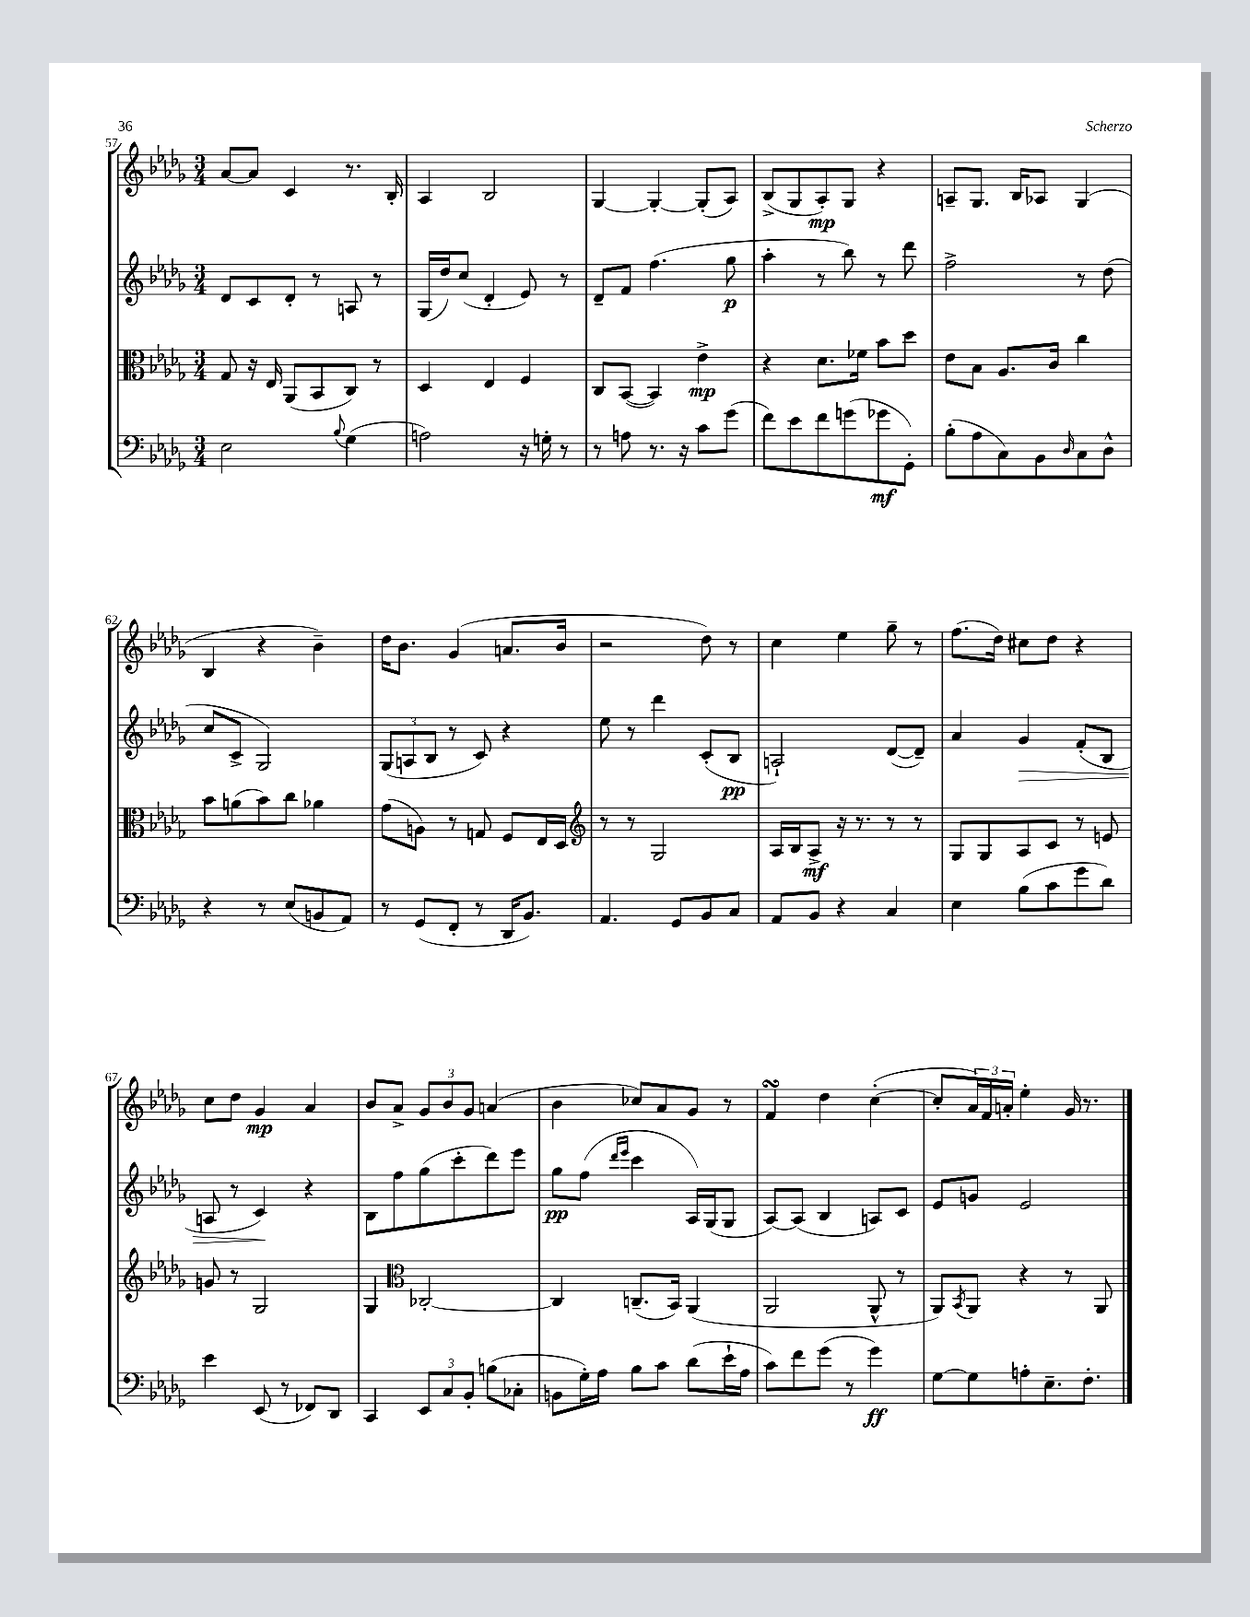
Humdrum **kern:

**kern	**dynam	**kern	**dynam	**kern	**dynam	**kern	**dynam
*part4	*part4	*part3	*part3	*part2	*part2	*part1	*part1
*staff4	*staff4	*staff3	*staff3	*staff2	*staff2	*staff1	*staff1
*clefF4	*	*clefC3	*	*clefG2	*	*clefG2	*
*k[b-e-a-d-g-]	*	*k[b-e-a-d-g-]	*	*k[b-e-a-d-g-]	*	*k[b-e-a-d-g-]	*
*M3/4	*	*M3/4	*	*M3/4	*	*M3/4	*
=57	=57	=57	=57	=57	=57	=57	=57
2E-\	.	8G-/	.	8d-/L	.	[8a-/L	.
.	.	16r	.	8c/	.	8a-/J]	.
.	.	16E-/	.	.	.	.	.
.	.	(8AA-/L	.	8d-'/J	.	4c/	.
.	.	8BB-/	.	8r	.	.	.
8qqB-/	.	.	.	.	.	.	.
(4G-\	.	8C/J)	.	8An/	.	8.r	.
.	.	8r	.	8r	.	.	.
.	.	.	.	.	.	16B-'/	.
=58	=58	=58	=58	=58	=58	=58	=58
2An\)	.	4D-/	.	(16G-/LL	.	4A-/	.
.	.	.	.	16dd-/J)	.	.	.
.	.	.	.	(8cc/J	.	.	.
.	.	4E-/	.	4d-'/	.	2B-/	.
16r	.	4F/	.	8e-/)	.	.	.
16Gn'\	.	.	.	.	.	.	.
8r	.	.	.	8r	.	.	.
=59	=59	=59	=59	=59	=59	=59	=59
8r	.	8C/L	.	8d-~/L	.	[4G-/	.
8An\	.	([8BB-/J	.	8f/J	.	.	.
8.r	.	4BB-/])	.	(4.ff\	.	4G-'/_	.
16r	.	.	.	.	.	.	.
8c\L	.	4e-^\	mp	.	.	(8G-'/L]	.
(8g-\J	.	.	.	8gg-\	p	8A-/J)	.
=60	=60	=60	=60	=60	=60	=60	=60
8f\L)	.	4r	.	4aa-'\	.	(8B-^/L	.
8e-\	.	.	.	.	.	8G-/	.
8f\	.	8.d-\L	.	8r	.	8A-'/)	mp
(8gn\	.	.	.	8bb-\)	.	8G-/J	.
.	.	16f-X\Jk	.	.	.	.	.
8g-X\	mf	8b-\L	.	8r	.	4r	.
8GG-'\J)	.	8dd-\J	.	8ddd-\	.	.	.
=61	=61	=61	=61	=61	=61	=61	=61
(8B-'\L	.	8e-\L	.	2ff^\	.	8An~/L	.
8A-\	.	8B-\J	.	.	.	8.G-/J	.
8C\)	.	8.A-/L	.	.	.	.	.
.	.	.	.	.	.	16B-/KL	.
8BB-\	.	.	.	.	.	8A-X/J	.
.	.	16c/Jk	.	.	.	.	.
16qqD-/	.	.	.	.	.	.	.
8C\	.	4cc\	.	8r	.	(4G-/	.
8D-^^\J	.	.	.	(8dd-\	.	.	.
!!LO:LB:g=z
=62	=62	=62	=62	=62	=62	=62	=62
4r	.	8b-\L	.	8cc/L	.	4B-/	.
.	.	(8an\	.	8c^/J	.	.	.
8r	.	8b-\)	.	2G-/)	.	4r	.
(8E-/L	.	8cc\J	.	.	.	.	.
8BBn/	.	4a-X\	.	.	.	4b-~\)	.
8AA-/J)	.	.	.	.	.	.	.
=63	=63	=63	=63	=63	=63	=63	=63
8r	.	(8g-\L	.	(12G-/L	.	16dd-\KL	.
.	.	.	.	.	.	8.b-\J	.
.	.	.	.	12An/	.	.	.
(8GG-/L	.	8An\J)	.	.	.	.	.
.	.	.	.	12B-/J	.	.	.
8FF'/J	.	8r	.	8r	.	(4g-/	.
8r	.	8Gn/	.	8c/)	.	.	.
16DD-/KL	.	8F/L	.	4r	.	8.an/L	.
8.BB-/J)	.	.	.	.	.	.	.
.	.	16E-/L	.	.	.	.	.
.	.	16D-/JJ	.	.	.	16b-/Jk	.
=64	=64	=64	=64	=64	=64	=64	=64
*	*	*clefG2	*	*	*	*	*
4.AA-/	.	8r	.	8ee-\	.	2r	.
.	.	8r	.	8r	.	.	.
.	.	2G-/	.	4ddd-\	.	.	.
8GG-/L	.	.	.	.	.	.	.
8BB-/	.	.	.	(8c'/L	.	8dd-\)	.
8C/J	.	.	.	8B-/J	pp	8r	.
=65	=65	=65	=65	=65	=65	=65	=65
8AA-/L	.	16A-/LL	.	2An`/)	.	4cc\	.
.	.	16B-/J	.	.	.	.	.
8BB-/J	.	8A-^/J	mf	.	.	.	.
4r	.	16r	.	.	.	4ee-\	.
.	.	8.r	.	.	.	.	.
4C/	.	8r	.	([8d-/L	.	8gg-~\	.
.	.	8r	.	8d-~/J])	.	8r	.
=66	=66	=66	=66	=66	=66	=66	=66
4E-\	.	8G-/L	.	4a-/	.	(8.ff\L	.
.	.	8G-/	.	.	.	.	.
.	.	.	.	.	.	16dd-\Jk)	.
!	!	!	!	!	!LO:HP:b	!	!
(8B-\L	.	8A-/	.	4g-/	>	8cc#X\L	.
8c\	.	8c/J	.	.	.	8dd-\J	.
8g-\	.	8r	.	(8f'/L	.	4r	.
8d-\J)	.	8en/	.	8B-/J	.	.	.
!!LO:LB:g=z
=67	=67	=67	=67	=67	=67	=67	=67
4e-\	.	8gn/	.	8An/	.	8cc\L	.
.	.	8r	.	8r	.	8dd-\J	.
(8EE-/	.	2G-/	.	4c/)	.	4g-/	mp
8r	.	.	.	.	.	.	.
8FF-X/L)	.	.	.	4r	]	4a-/	.
8DD-/J	.	.	.	.	.	.	.
=68	=68	=68	=68	=68	=68	=68	=68
4CC/	.	4G-/	.	8B-\L	.	8b-/L	.
.	.	.	.	8ff\	.	8a-^/J	.
*	*	*clefC3	*	*	*	*	*
12EE-/L	.	[2C-X'/	.	(8gg-\	.	12g-/L	.
12C/	.	.	.	.	.	12b-/	.
.	.	.	.	8ccc'\	.	.	.
12BB-'/J	.	.	.	.	.	12g-/J	.
(8Bn\L	.	.	.	8ddd-\)	.	(4an/	.
8C-X'\J	.	.	.	8eee-\J	.	.	.
=69	=69	=69	=69	=69	=69	=69	=69
8BBn\L	.	4C-/]	.	8gg-\L	pp	4b-\	.
16G-'\L)	.	.	.	(8ff\J	.	.	.
16A-\JJ	.	.	.	.	.	.	.
.	.	.	.	16qqddd-/LL	.	.	.
.	.	.	.	16qqeee-/JJ	.	.	.
8B-\L	.	(8.Cn~/L	.	4ccc\	.	8cc-X/L)	.
8c\J	.	.	.	.	.	8a-/	.
.	.	16BB-/Jk)	.	.	.	.	.
(8d-\L	.	(4AA-/	.	16A-/LL)	.	8g-/J	.
.	.	.	.	(16G-/J	.	.	.
16e-`\L	.	.	.	8G-/J	.	8r	.
16A-\JJ	.	.	.	.	.	.	.
=70	=70	=70	=70	=70	=70	=70	=70
8c\L)	.	2AA-/	.	[8A-/L)	.	4fsSsS/	.
8f\	.	.	.	(8A-/J]	.	.	.
(8g-\J	.	.	.	4B-/	.	4dd-\	.
8r	.	.	.	.	.	.	.
4g-\)	ff	8AA-^^/	.	8An/L)	.	([4cc'\	.
.	.	8r	.	8c/J	.	.	.
=71	=71	=71	=71	=71	=71	=71	=71
[8G-\L	.	8AA-/L)	.	8e-/L	.	8cc'/L]	.
.	.	8qBB-/	.	.	.	.	.
8G-\]	.	8AA-/J	.	8gn/J	.	24a-/L)	.
.	.	.	.	.	.	24f/	.
.	.	.	.	.	.	24an'/JJ	.
8An'\	.	4r	.	2e-/	.	4ee-'\	.
8.E-~\	.	.	.	.	.	.	.
.	.	8r	.	.	.	16g-/	.
8.F'\J	.	.	.	.	.	8.r	.
.	.	8AA-/	.	.	.	.	.
==	==	==	==	==	==	==	==
*-	*-	*-	*-	*-	*-	*-	*-
